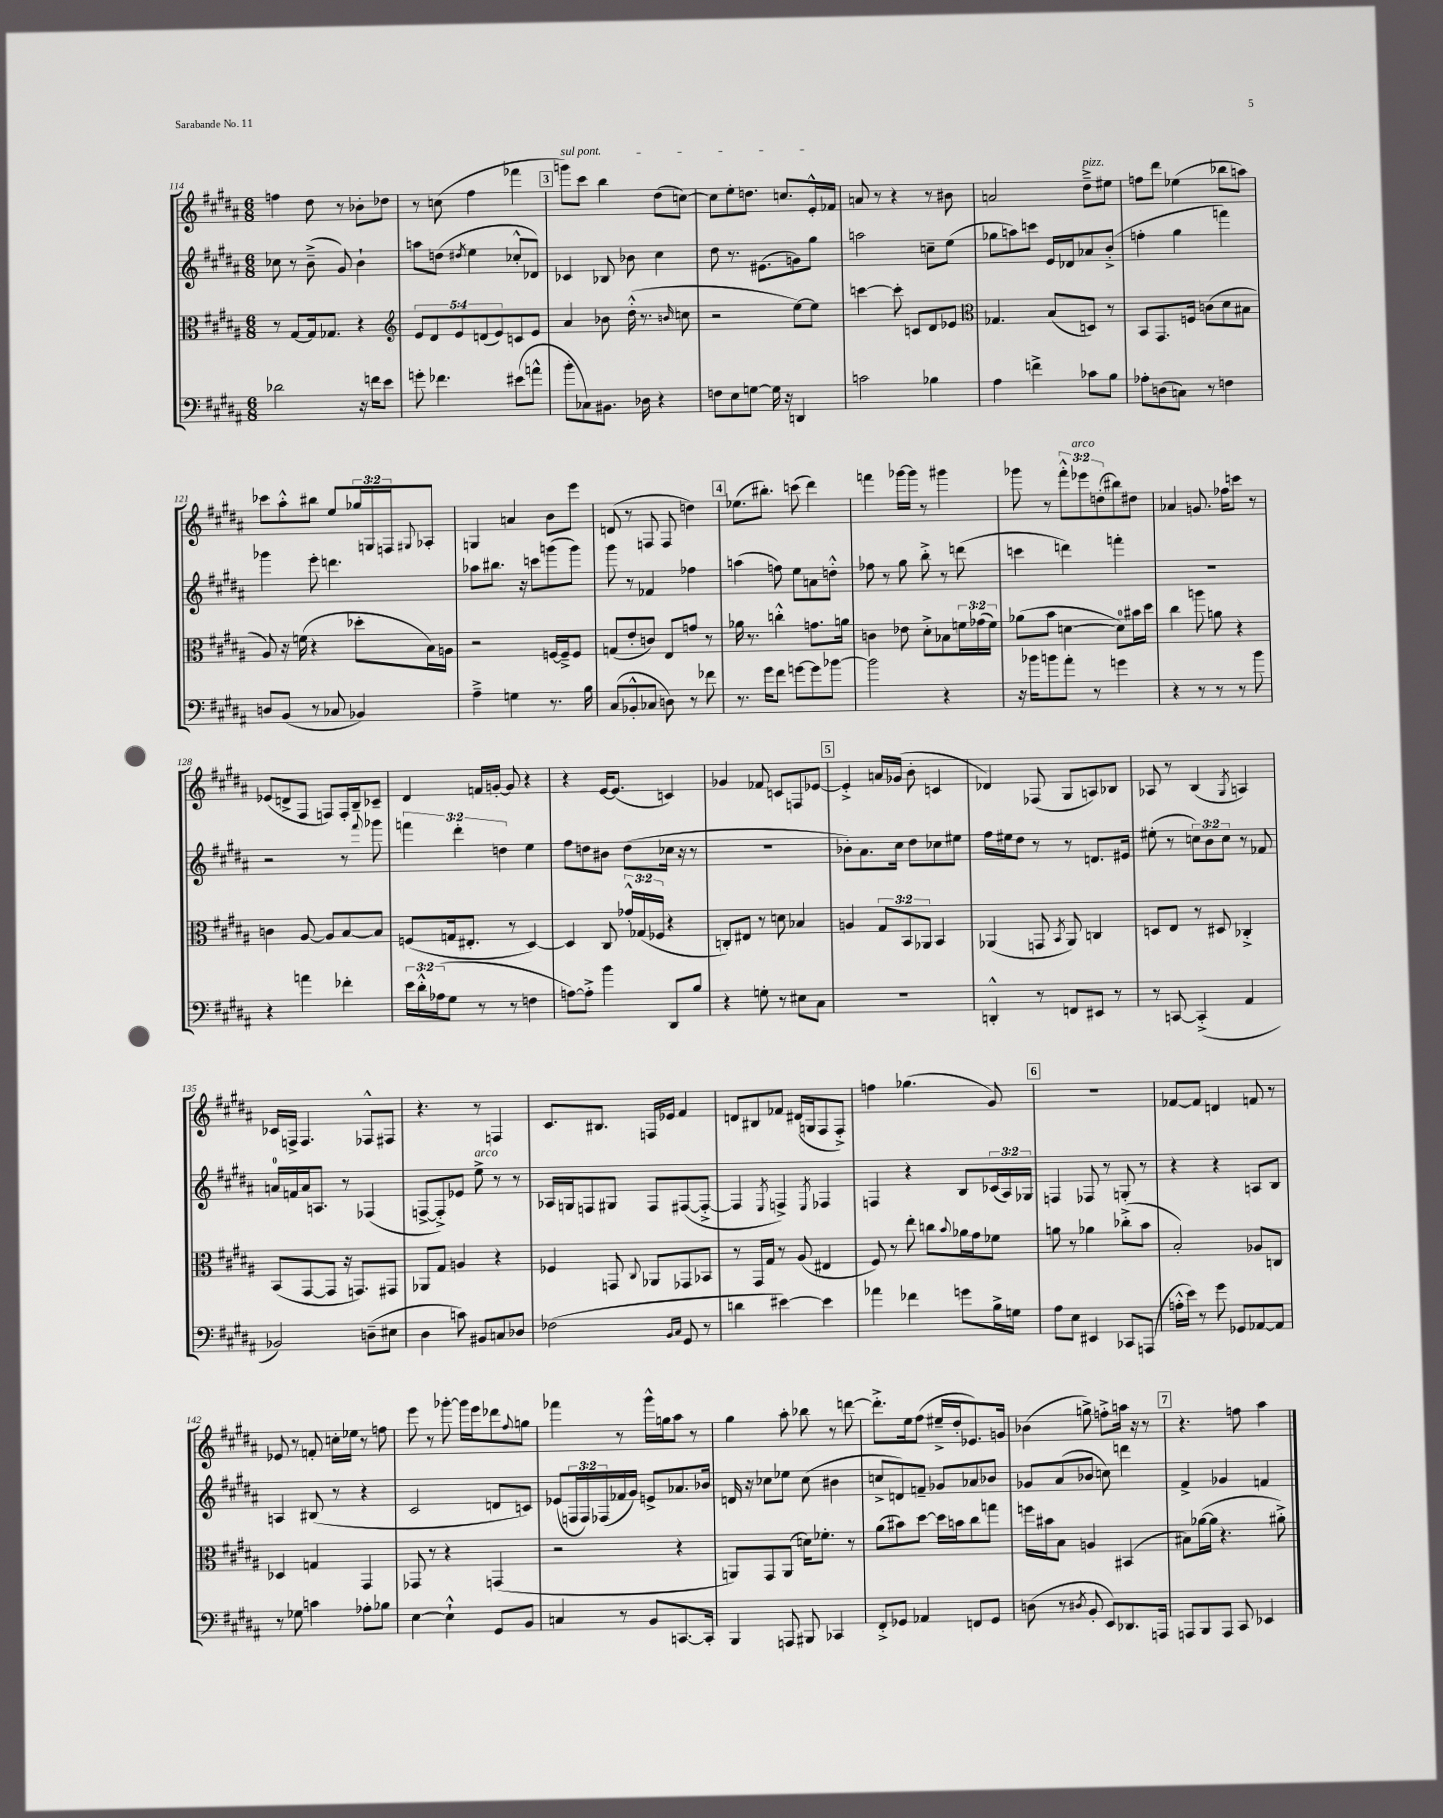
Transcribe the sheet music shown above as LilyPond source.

<<
\new StaffGroup <<
\new Staff = "s0" {
    \clef treble \key b \major \numericTimeSignature \time 6/8 \override Staff.TupletNumber.text = #tuplet-number::calc-fraction-text
    f''4 dis''8 r8 bes'8-. des''8 |
    r8 c''8( fis''4 fes'''4 |
    \mark \markup { \box "3" } \once \override TextSpanner.bound-details.left.text = \markup { \italic "sul pont." } g'''8\startTextSpan) cis'''8 b''4 dis''8( c''8~) |
    c''8 e''8-. d''8. c''8. e'16-.-^ fes'16\stopTextSpan |
    a'8 r8 r4 r8 bis'8 |
    a'2 dis''8--->^\markup { \italic "pizz." } eis''8 |
    f''8 dis'''8 ees''4( bes''8 a''8) |
    ces'''8 ais''8-.-^ bis''8 e''8 \tuplet 3/2 { ges''16 g16 f16 } \appoggiatura { gis8 } aes8-. |
    g4 a'4 b'8 e'''8 |
    d'8( r8 f8 f8 d''4) |
    \mark \markup { \box "4" } ees''8.( bis''8.-.) c'''8( dis'''4) |
    f'''4 ges'''16~ ges'''16 r8 gis'''4 |
    ges'''8 r8 \tuplet 3/2 { fis'''8-.-^ ees'''8^\markup { \italic "arco" } d''8-.( } bis''8) dis''8 |
    aes'4 g'8. fes''16 c'''8 r8 |
    ees'8( d'8-> fis8 f8) f16-. b16-- ces'8-- |
    dis'4 f'16 g'16~-. g'8 r4 |
    r4 e'16~ e'8.( c'4) |
    ges'4 fes'8 c'8 f8 ees'8~ |
    \mark \markup { \box "5" } ees'4-.-> a'16 ges'16( b'8-. c'4 |
    des'4) fes8( gis8 a8) bes8 |
    aes8 r8 b4( \acciaccatura { gis8 } a4) |
    ces'16 f16-> f4. fes8-^ fis8 |
    r4. r8 f4 |
    cis'8. bis8. f16 ees'16 fis'4 |
    d'8 bis8 fes'8 dis'16( g16 fis8 fis8-.->) |
    f''4 ges''4.( gis'8) |
    \mark \markup { \box "6" } R2. |
    fes'8~ fes'8 d'4 f'8 r8 |
    ees'8 r8 f'8-. c''16-. ees''16 r8 f''8 |
    e'''8 r8 ges'''8~-. ges'''16 e'''16 des'''8 \appoggiatura { fis''8 } g''8 |
    fes'''4 r8 gis'''16-^ g''16 ais''8 r8 |
    gis''4 ais''8-. bes''8 r8 d'''8~ |
    d'''8.-.-> e''16 fis''8( eis''16---> dis''16-. ees'8.) g'16 |
    bes'4( g''8->) f''8-.-> a''16 r16 r8 |
    \mark \markup { \box "7" } r4. f''8 ais''4 \bar "|." |
}
\new Staff = "s1" {
    \clef treble \key b \major \numericTimeSignature \time 6/8 \override Staff.TupletNumber.text = #tuplet-number::calc-fraction-text
    ces''8 r8 b'8--->( gis'8) b'4-! |
    a''8 d''8( \acciaccatura { dis''8 } e''4 ces''8-.-^ des'8) |
    \mark \markup { \box "3" } ces'4 bes8 bes'8 cis''4 |
    dis''8 r8. eis'8.( g'8) gis''8 |
    a''2 c''8-- e''8( |
    ges''8 a''8) c'''8 e'16 des'16 aes'8 b'8-.->( |
    f''4-. gis''4 f'''4) |
    ges'''4 e'''8-. d'''4. |
    aes''8 bis''8. r16 c'''8 g'''8( g'''8) |
    gis'''8 r8 fes'4 fes''4 |
    \mark \markup { \box "4" } a''4( f''8) e''8 a'8 d''8-.-^ |
    fes''8 r8 gis''8 b''8-.-> r8 d'''8( |
    c'''4 d'''4) f'''4-. |
    r2. |
    r2 r8 \appoggiatura { fis'''8 } ges'''8 |
    \tuplet 3/2 { f'''4 dis'''4-. d''4 } e''4 |
    fis''8 d''8 bis'8 d''8( ces''16 r16 r8 |
    R2. |
    \mark \markup { \box "5" } bes'8-.) ais'8. cis''16 dis''8 ces''8 eis''8 |
    fis''16 eis''16 dis''8 r8 r8 d'8. eis'16 |
    eis''8-.( r8 \tuplet 3/2 { c''8) b'8 c''8 } r8 fes'8 |
    a'16-0 f'16 a'16 a8. r8 fes4( |
    f8~-> f8-.->) ees'8 e''8->^\markup { \italic "arco" } r8 r8 |
    aes16 g16 f8 gis8 f8 fis8~( fis8~-.-> |
    fis4 \acciaccatura { e8 } f4->) \acciaccatura { e8 } fes4 |
    f4 r4 b8 \tuplet 3/2 { ces'16( ais16) ges16 } |
    \mark \markup { \box "6" } f4 fes8 r8 g8-. r8 |
    r4 r4 a8 b8 |
    a4 bis8( r8 r4 |
    cis'2 d'8 c'8) |
    ees'8( \tuplet 3/2 { f16 f16) fes16( } fes'16 gis'16) e'8-> aes'8. bes'16 |
    d'16 r16 ces''8 ees''8 ces''8( bis'4 |
    c''8-> d'8) f'8-- ges'8 aes'8 bes'8 |
    ges'8 ais'8( bes'8 c''8) d'''4 |
    \mark \markup { \box "7" } fis'4-> ges'4 f'4 \bar "|." |
}
\new Staff = "s2" {
    \clef alto \key b \major \numericTimeSignature \time 6/8 \override Staff.TupletNumber.text = #tuplet-number::calc-fraction-text
    r8 gis8~ gis16 ges8. r4 |
    \clef treble \tuplet 5/4 { e'8 dis'8 e'8 d'8( e'8) } c'8 e'8 |
    \mark \markup { \box "3" } ais'4 bes'8 dis''16-.-^( r8. \grace { b'16 } c''8 |
    r2 e''8~) e''8 |
    c'''4~ c'''8-. c'8 dis'8 ees'8 |
    \clef alto ges4. b8( d8) r8 |
    b,8 gis,8. f16 c'8( dis'8 bis8 |
    ais8) r16 f'16( r4 des''8-. b16) a16 |
    r2 f16~ f16---> f8 |
    g8( e'8-. c'8) e8 g'8 r8 |
    \mark \markup { \box "4" } aes'16 r8. c''4-.-^ g'8. a'16 |
    c'4 ees'8 dis'8-.-> bes8 \tuplet 3/2 { f'16 ges'16( f'16) } |
    aes'8( b'8 d'4~ d'8-0) bis'16 dis''16 |
    cis''4 a''8 a'8 r4 |
    c'4 ais8~ ais8 b8~ b8 |
    f8( g16 eis8.-. r8 dis4~) |
    dis4 cis8 \tuplet 3/2 { ges'16-.-^ ges16( fes16 } r4 |
    c8-.) eis8 r8 d'8 bes4 |
    \mark \markup { \box "5" } a4 \tuplet 3/2 { gis8 b,8 aes,8 } b,4 |
    aes,4( g,8 \acciaccatura { b,8 } aes,8) c4 |
    d8 e8 r8 dis8 ces4-.-> |
    b,8( gis,8~ gis,8 r16 g,8.) gis,8 |
    aes,8 gis8 a4 r4 |
    fes4 g,8 \appoggiatura { cis8 } aes,8 ges,8 bes,8 |
    r8 gis,16 gis16 r8 ais8( eis4 |
    fis8) r8 e''8-. c''8 \appoggiatura { b'8 } aes'16 gis'16 fes'8 |
    \mark \markup { \box "6" } a'8 r8 aes'4 ces''8-.->( b'8 |
    b2-.) aes8 c8 |
    des4 g4 gis,4 |
    ges,8 r8 r4 g,4( |
    r2 r4 |
    a,8) gis,8 a,8( d'16) fes'8.-. r8 |
    ais'8( bis'8) dis''8~ dis''16 b'16 cis''8 g''8 |
    f''16 bis'16 b8 a4 bis,4( |
    \mark \markup { \box "7" } bis8) aes'16~( aes'16 r4. ais'8-.->) \bar "|." |
}
\new Staff = "s3" {
    \clef bass \key b \major \numericTimeSignature \time 6/8 \override Staff.TupletNumber.text = #tuplet-number::calc-fraction-text
    des'2 r16 f'16 e'8 |
    g'8-. fes'4. eis'8( a'8-^ |
    \mark \markup { \box "3" } b'8-. ces8) bis,8. des16 r4 |
    f8 e8 g8~ g16 r16 d,4 |
    c'2 bes4 |
    ais4 f'4-> ces'8 b8 |
    aes8-. d8( c8) r8 f4 |
    d8 b,8( r8 ces8 bes,4) |
    ais4---> g4 r8. b16 |
    cis8( bes,8-.-^ ces8 d8) r8 fes'8 |
    \mark \markup { \box "4" } r8. gis'16 fis'8 g'8~ g'8 bes'8~ |
    bes'2 r4 |
    r16 bes'16 b'8 ais'8-. r8 g'4 |
    r4 r8 r8 r8 b'8 |
    r4 a'4 fes'4-. |
    \tuplet 3/2 { e'16 dis'16-.-^ aes16( } gis8 r8 r8 f4 |
    a8~) a8-.-> b'4 dis,8 b8 |
    r4 g8-. r8 eis8 cis8 |
    \mark \markup { \box "5" } r2. |
    d,4-.-^ r8 f,8 eis,8 r8 |
    r8 c,8~ c,4-.->( ais,4 |
    bes,2) d8--( eis8 |
    dis4 c'8) bis,8 c8 des8 |
    fes2( \grace { b,16 cis16 } gis,8 r8 |
    d'4 eis'4~) eis'4 |
    aes'4 fes'4 g'8 b16-> g16 |
    \mark \markup { \box "6" } ais8 e8 eis,4 ces,8 a,,8( |
    a16-.-^ e'16) r8 gis'8 ges,8 aes,8~ aes,8 |
    r8 ges8 c'4 aes8-. bes8 |
    e4~ e4-!-^ gis,8 b,8 |
    c4 r8 b,8 c,8.~ c,16-. |
    b,,4 a,,8 bis,,8 ces,4 |
    fis,8-.-> ges,8 aes,4 f,8 ges,8 |
    d8( r8 \acciaccatura { dis8 } b,8-. e,8) des,8. a,,16 |
    \mark \markup { \box "7" } a,,8 b,,8 a,,8 cis,8 ees,4 \bar "|." |
}
>>
>>
\layout { \context { \Score currentBarNumber = #114 } }
